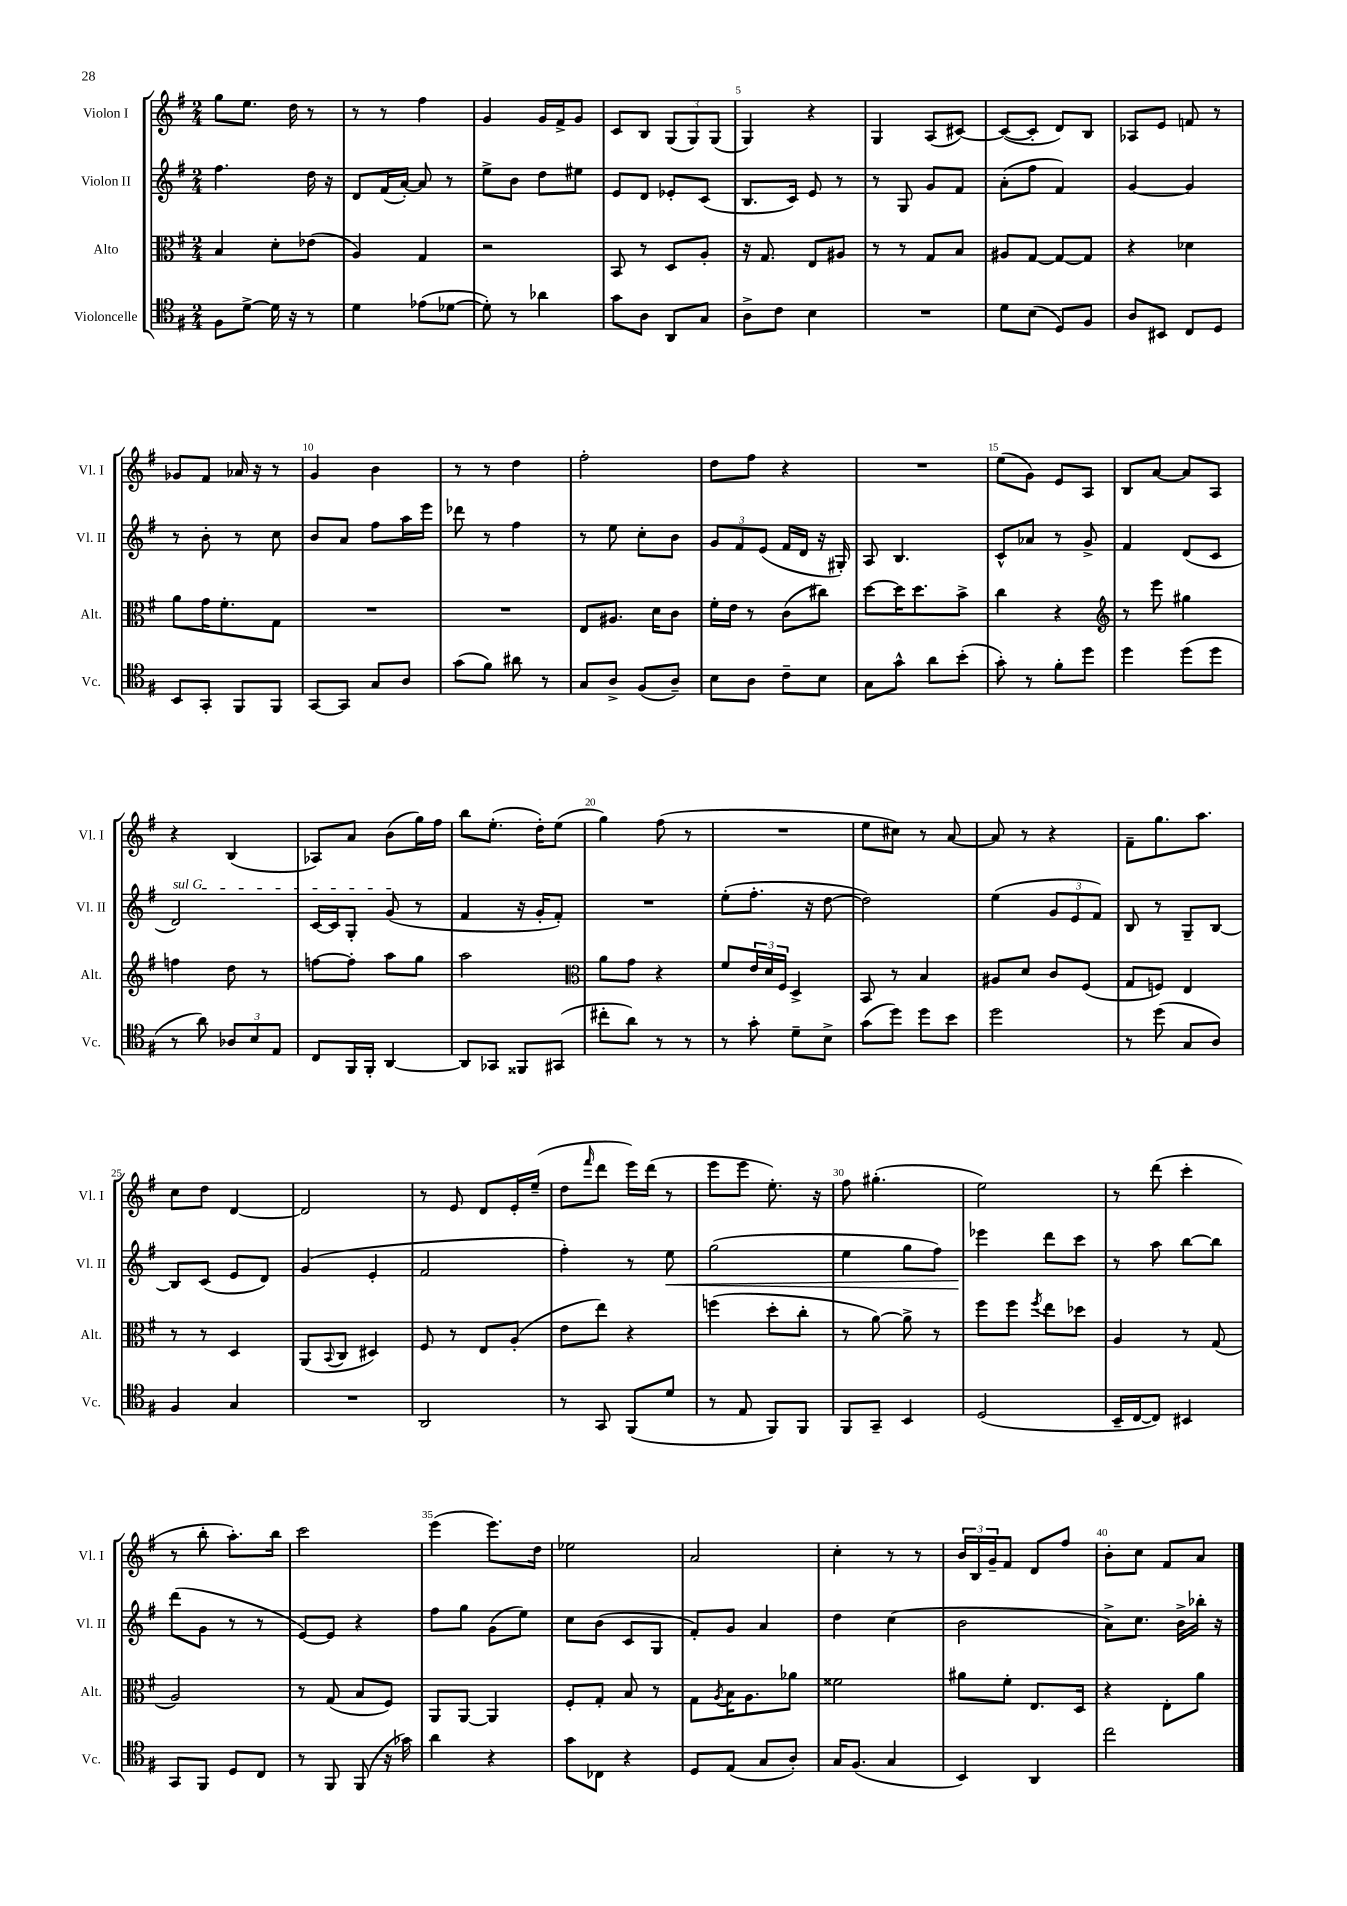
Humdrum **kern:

**kern	**kern	**kern	**kern
*staff4	*staff3	*staff2	*staff1
*clefC4	*clefC3	*clefG2	*clefG2
*k[f#]	*k[f#]	*k[f#]	*k[f#]
*M2/4	*M2/4	*M2/4	*M2/4
8F#\L	4B/	4.ff#\	8gg\L
[8d^\J	.	.	8.ee\J
16d\]	8d'\L	.	.
16r	.	.	16dd\
8r	(8e-\J	16dd\	8r
.	.	16r	.
=	=	=	=
4d\	4A/)	8d/L	8r
.	.	(16f#/L	8r
.	.	[16a'/JJ)	.
(8e-\L	4G/	8a/]	4ff#\
[8d-\J	.	8r	.
=	=	=	=
8d-'\])	2r	8ee^\L	4g/
8r	.	8b\J	.
4a-\	.	8dd\L	16g/LL
.	.	.	16f#^/J
.	.	8ee#\J	8g/J
=	=	=	=
8g\L	8BB/	8e/L	8c/L
8A\J	8r	8d/J	8B/J
8AA/L	8D/L	8e-'/L	(12G/L
.	.	.	12G/)
8G/J	8A'/J	(8c/J	.
.	.	.	(12G/J
=	=	=	=
8A^\L	16r	8.B/L	4G/)
.	8.G/	.	.
8c\J	.	.	.
.	.	16c/Jk)	.
4B\	8E/L	8e/	4r
.	8A#/J	8r	.
=	=	=	=
2r	8r	8r	4G/
.	8r	8G/	.
.	8G/L	8g/L	(8A/L
.	8B/J	8f#/J	[8c#/J)
=	=	=	=
8d\L	8A#/L	(8a'\L	(8c#/_L
(8B\J	[8G/J	8ff#\J	8c#'/]J
8D/L)	8G/_L	4f#/)	8d/L)
8F#/J	8G/]J	.	8B/J
=	=	=	=
8A/L	4r	[4g/	8A-/L
8BB#/J	.	.	8e/J
8C/L	4d-\	4g/]	8f/
8D/J	.	.	8r
=	=	=	=
8BB/L	8a\L	8r	8g-/L
8GG'/J	16g\K	8b'\	8f#/J
.	8.f#'\	.	.
8FF#/L	.	8r	16a-/
.	.	.	16r
8FF#/J	8G\J	8cc\	8r
=	=	=	=
[8GG/L	2r	8b/L	4g/
8GG/]J	.	8a/J	.
8G/L	.	8ff#\L	4b\
8A/J	.	16aa\L	.
.	.	16eee\JJ	.
=	=	=	=
(8g\L	2r	8ddd-\	8r
8f#\J)	.	8r	8r
8a#\	.	4ff#\	4dd\
8r	.	.	.
=	=	=	=
8G/L	8E/L	8r	2ff#'\
8A^/J	8.A#/J	8ee\	.
(8F#/L	.	8cc'\L	.
.	16d\LK	.	.
8A~/J)	8c\J	8b\J	.
=	=	=	=
8B\L	16f#'\LL	12g/L	8dd\L
.	16e\JJ	.	.
.	.	12f#/	.
8A\J	8r	.	8ff#\J
.	.	(12e/J	.
8c~\L	(8c\L	16f#/LL	4r
.	.	16d/JJ	.
8B\J	8cc#\J)	16r	.
.	.	16G#'/)	.
=	=	=	=
8G\L	[8dd\L	8A/	2r
8g^^\J	16dd\]K	4.B/	.
.	8.dd\	.	.
8a\L	.	.	.
(8b'\J	8b^\J	.	.
=	=	=	=
8g'\)	4cc\	8c^^/L	(8ee\L
8r	.	8a-/J	8g\J)
8f#'\L	4r	8r	8e/L
8dd\J	.	8g^/	8A/J
=	=	=	=
*	*clefG2	*	*
4dd\	8r	4f#/	8B/L
.	8eee\	.	[8a/J
(8dd\L	4gg#\	(8d/L	8a/]L
8dd\J	.	8c/J	8A/J
=	=	=	=
8r	4ff\	2d/)	4r
8a\)	.	.	.
12A-/L	8dd\	.	(4B/
12B/	.	.	.
.	8r	.	.
12E/J	.	.	.
=	=	=	=
8C/L	[8ff\L	[16c/LL	8A-/L)
.	.	16c/]J	.
16FF#/L	8ff'\]J	8G'/J	8a/J
16FF#'/JJ	.	.	.
[4AA/	8aa\L	(8g/	(8b\L
.	8gg\J	8r	16gg\L)
.	.	.	16ff#\JJ
=	=	=	=
8AA/]L	2aa\	4f#/	8bb\L
8GG-/J	.	.	(8.ee'\J
8FF##/L	.	16r	.
.	.	16g'/LK	16dd'\LK)
(8GG#/J	.	8f#'/J)	(8ee\J
=	=	=	=
*	*clefC3	*	*
8cc#'\L	8a\L	2r	4gg\)
8a\J)	8g\J	.	.
8r	4r	.	(8ff#\
8r	.	.	8r
=	=	=	=
8r	8f#/L	(8ee'\L	2r
8g'\	24e/L	8.ff#'\J	.
.	24d/	.	.
.	24F#/JJ	.	.
8d~\L	4D^/	.	.
.	.	16r	.
8B^\J	.	[8dd\	.
=	=	=	=
(8g\L	8BB/	2dd\])	8ee\L
8dd\J)	8r	.	8cc#\J)
8dd\L	4B/	.	8r
8b\J	.	.	[8a/
=	=	=	=
2dd\	8A#/L	(4ee\	8a/]
.	8d/J	.	8r
.	8c/L	12g/L	4r
.	.	12e/	.
.	(8F#/J	.	.
.	.	12f#/J)	.
=	=	=	=
8r	8G/L	8B/	8f#~\L
(8dd\	8F/J)	8r	8.gg\
8G/L	4E/	8G~/L	.
.	.	.	8.aa\J
8A/J)	.	[8B/J	.
=	=	=	=
4F#/	8r	8B/]L	8cc\L
.	8r	(8c/J	8dd\J
4G/	4D/	8e/L	[4d/
.	.	8d/J)	.
=	=	=	=
2r	(8AA/L	(4g/	2d/]
.	8qqBB/	.	.
.	8C/J	.	.
.	4D#/)	4e'/	.
=	=	=	=
2AA/	8F#/	2f#/	8r
.	8r	.	8e/
.	8E/L	.	8d/L
.	(8A'/J	.	16e'/L
.	.	.	(16ee~/JJ
=	=	=	=
8r	8e\L	4ff#'\)	8dd\L
.	.	.	16qqfff#/
8GG/	8ee\J)	.	8ddd\J
(8FF#/L	4r	8r	16eee\LL)
.	.	.	(16ddd\JJ
8d/J	.	8ee\	8r
=	=	=	=
8r	(4ff\	(2gg\	8eee\L
8E/	.	.	8eee\J
8FF#/L)	8dd'\L	.	8.ee'\)
8FF#/J	8cc'\J	.	.
.	.	.	16r
=	=	=	=
8FF#/L	8r	4ee\	8ff#\
8GG~/J	[8a\)	.	(4.gg#'\
4BB/	8a^\]	8gg\L	.
.	8r	8ff#\J)	.
=	=	=	=
(2D/	8ff#\L	4eee-\	2ee\)
.	8ff#\J	.	.
.	8qff#/	.	.
.	8ee\L	8ddd\L	.
.	8dd-\J	8ccc\J	.
=	=	=	=
16BB~/LL	4A/	8r	8r
[16C/J	.	.	.
8C/]J)	.	8aa\	(8ddd\
4BB#/	8r	[8bb\L	4ccc'\
.	(8G/	8bb\]J	.
=	=	=	=
8GG/L	2A/)	(8ddd\L	8r
8FF#/J	.	8g\J	8bb'\
8D/L	.	8r	8.aa'\L)
8C/J	.	8r	.
.	.	.	16bb\Jk
=	=	=	=
8r	8r	[8e/L)	2ccc\
8FF#/	(8G/	8e/]J	.
(8FF#/	8B/L	4r	.
16r	8F#/J)	.	.
16g-\)	.	.	.
=	=	=	=
4a\	8AA/L	8ff#\L	(4eee\
.	[8AA/J	8gg\J	.
4r	4AA/]	(8g\L	8.eee\L)
.	.	8ee\J)	.
.	.	.	16dd\Jk
=	=	=	=
8g\L	8F#'/L	8cc\L	2ee-\
8C-\J	8G'/J	(8b\J	.
4r	8B/	8c/L	.
.	8r	8G/J	.
=	=	=	=
8D/L	8G\L	8f#'/L)	2a/
.	8qA/	.	.
(8E/J	16B\K	8g/J	.
.	8.A\	.	.
8G/L	.	4a/	.
8A'/J)	8a-\J	.	.
=	=	=	=
16G/LK	2f##\	4dd\	4cc'\
(8.F#/J	.	.	.
4G/	.	(4cc\	8r
.	.	.	8r
=	=	=	=
4BB/)	8a#\L	2b\	24b/LL
.	.	.	24B/
.	.	.	24g~/J
.	8f#'\J	.	8f#/J
4AA/	8.E/L	.	8d/L
.	.	.	8ff#/J
.	16D/Jk	.	.
=	=	=	=
2cc\	4r	8a^\L)	8b'\L
.	.	8.cc\J	8cc\J
.	8E'\L	.	8f#/L
.	.	16b^\LL	.
.	8a\J	16bb-'\JJ	8a/J
.	.	16r	.
==	==	==	==
*-	*-	*-	*-
